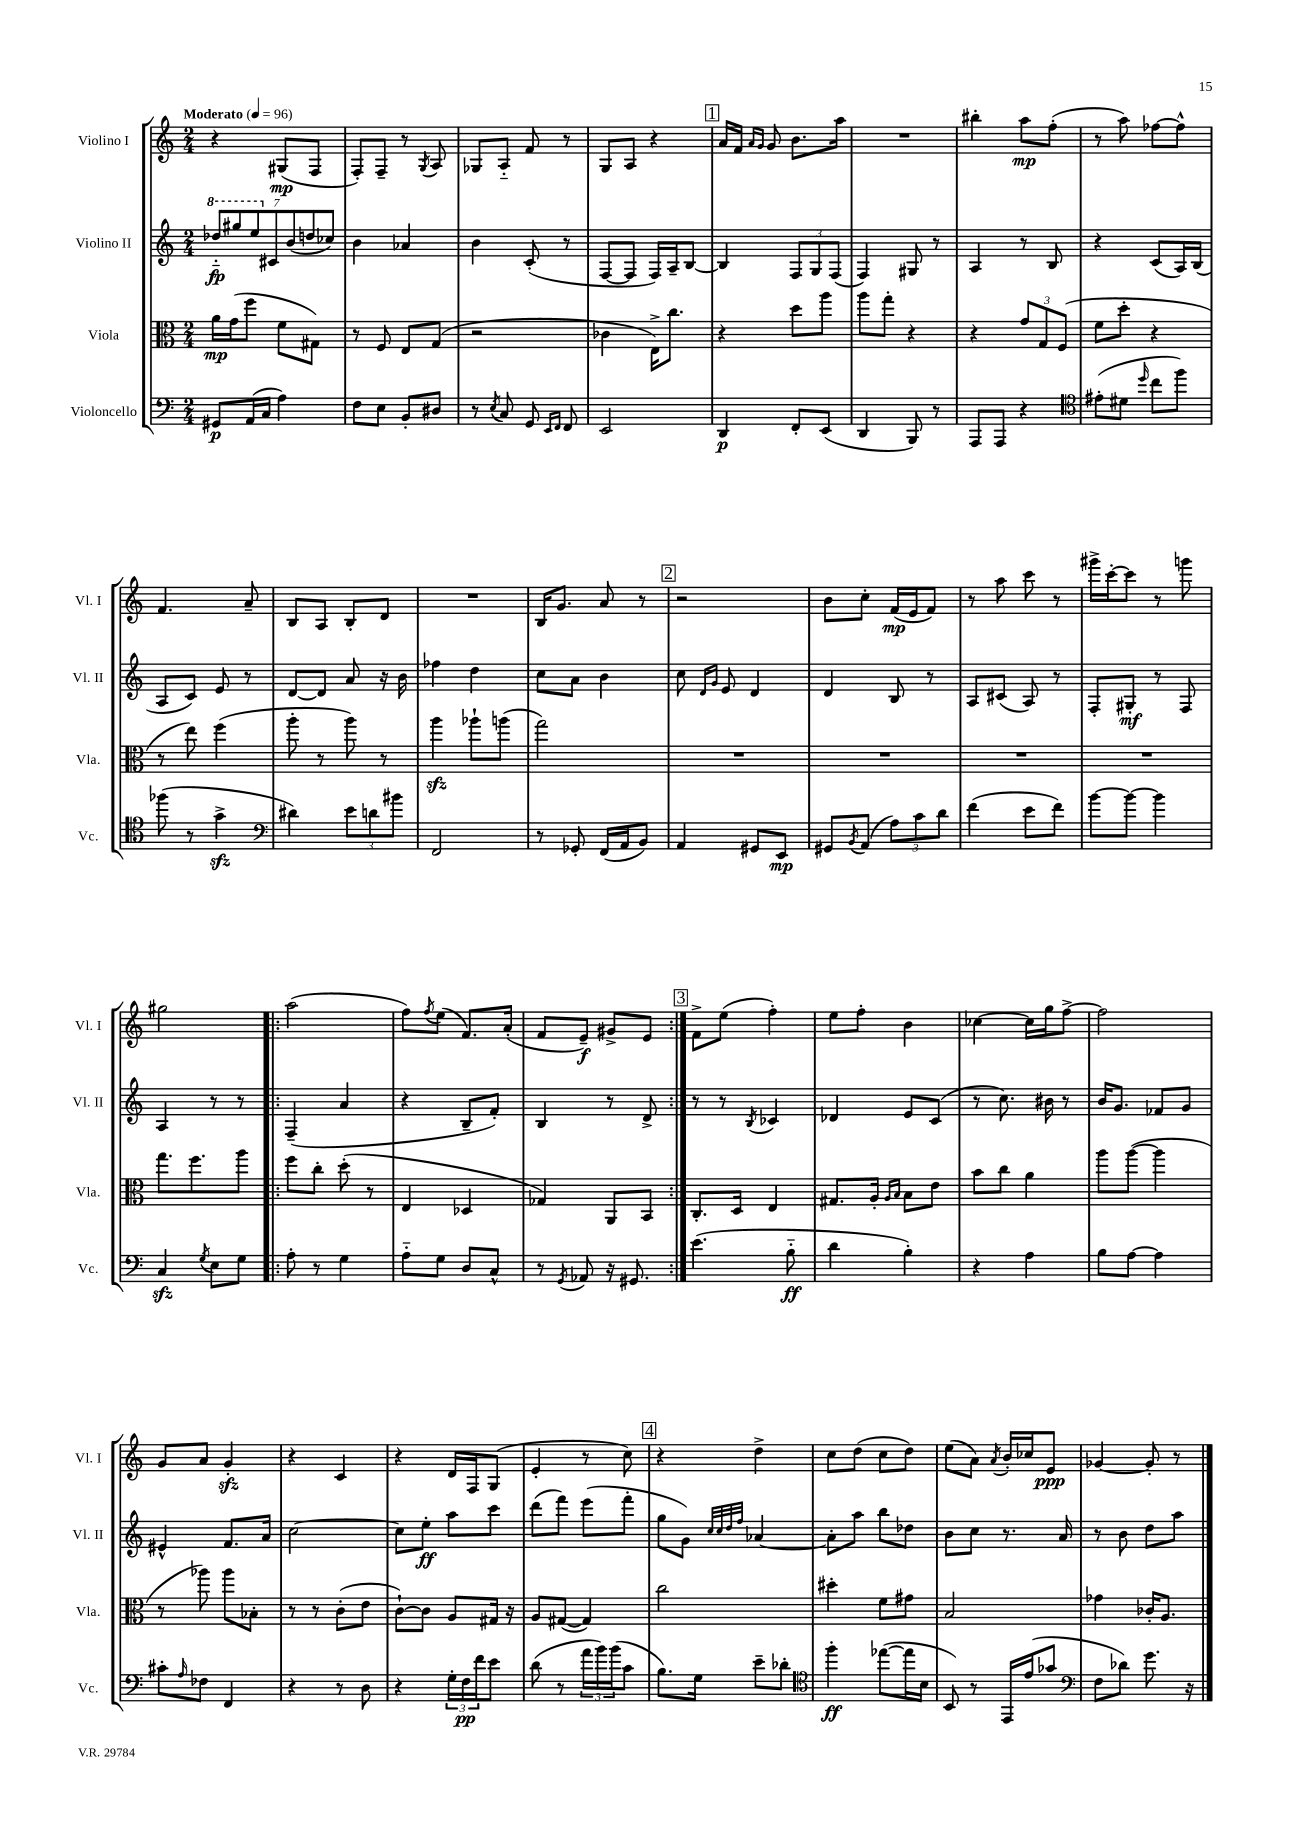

**kern	**dynam	**kern	**dynam	**kern	**dynam	**kern	**dynam
*part4	*part4	*part3	*part3	*part2	*part2	*part1	*part1
*staff4	*staff4	*staff3	*staff3	*staff2	*staff2	*staff1	*staff1
*I"Violoncello	*	*I"Viola	*	*I"Violino II	*	*I"Violino I	*
*I'Vc.	*	*I'Vla.	*	*I'Vl. II	*	*I'Vl. I	*
*clefF4	*	*clefC3	*	*clefG2	*	*clefG2	*
*k[]	*	*k[]	*	*k[]	*	*k[]	*
*M2/4	*	*M2/4	*	*M2/4	*	*M2/4	*
*MM96	*	*MM96	*	*MM96	*	*MM96	*
*	*	*	*	*8va	*	*	*
=1	=1	=1	=1	=1	=1	=1	=1
!	!	!	!	!	!	!LO:TX:a:B:t=Moderato	!
8GG#X/L	p	16a\LL	mp	14ddd-X/L	fp	4r	.
.	.	(16g\J	.	.	.	.	.
.	.	.	.	14ggg#X/	.	.	.
(16AA/L	.	8ff\J	.	.	.	.	.
.	.	.	.	14eee/	.	.	.
16C/JJ	.	.	.	.	.	.	.
*	*	*	*	*X8va	*	*	*
.	.	.	.	14c#X/	.	.	.
4A\)	.	8f\L	.	.	.	(8G#X/L	mp
.	.	.	.	(14b/	.	.	.
.	.	.	.	14ddn/	.	.	.
.	.	8G#X\J)	.	.	.	8F/J	.
.	.	.	.	14cc-X/J)	.	.	.
=2	=2	=2	=2	=2	=2	=2	=2
8F\L	.	8r	.	4b\	.	8F'/L)	.
8E\J	.	8F/	.	.	.	8F~/J	.
8BB'/L	.	8E/L	.	4a-X/	.	8r	.
.	.	.	.	.	.	8qG/	.
8D#X/J	.	(8G/J	.	.	.	8A/	.
=3	=3	=3	=3	=3	=3	=3	=3
8r	.	2r	.	4b\	.	8G-X/L	.
8qE/	.	.	.	.	.	.	.
8C/	.	.	.	.	.	8A/J	.
8GG/	.	.	.	(8c'/	.	8f/	.
16qqEE/LL	.	.	.	.	.	.	.
16qqFF/JJ	.	.	.	.	.	.	.
8FF/	.	.	.	8r	.	8r	.
=4	=4	=4	=4	=4	=4	=4	=4
2EE/	.	4c-X\	.	[8F/L	.	8G/L	.
.	.	.	.	8F/J]	.	8A/J	.
.	.	16E^\KL)	.	16F/LL)	.	4r	.
.	.	8.cc\J	.	16A~/J	.	.	.
.	.	.	.	[8B/J	.	.	.
!!LO:REH:place=s1:t=1
=5	=5	=5	=5	=5	=5	=5	=5
4DD/	p	4r	.	4B/]	.	16a/LL	.
.	.	.	.	.	.	16f/JJ	.
.	.	.	.	.	.	16qqa/LL	.
.	.	.	.	.	.	16qqg/JJ	.
.	.	.	.	.	.	8g/	.
8FF'/L	.	8dd\L	.	12F/L	.	8.b\L	.
.	.	.	.	12G/	.	.	.
(8EE/J	.	8aa\J	.	.	.	.	.
.	.	.	.	(12F/J	.	.	.
.	.	.	.	.	.	16aa\Jk	.
=6	=6	=6	=6	=6	=6	=6	=6
4DD/	.	8aa\L	.	4F/)	.	2r	.
.	.	8gg'\J	.	.	.	.	.
8BBB/)	.	4r	.	8G#X/	.	.	.
8r	.	.	.	8r	.	.	.
=7	=7	=7	=7	=7	=7	=7	=7
8AAA/L	.	4r	.	4A/	.	4bb#X'\	.
8AAA/J	.	.	.	.	.	.	.
4r	.	12g/L	.	8r	.	8aa\L	mp
.	.	12G/	.	.	.	.	.
.	.	.	.	8B/	.	(8ff'\J	.
.	.	(12F/J	.	.	.	.	.
=8	=8	=8	=8	=8	=8	=8	=8
*clefC4	*	*	*	*	*	*	*
(8e#X'\L	.	8f\L	.	4r	.	8r	.
8d#X\J	.	8dd'\J	.	.	.	8aa\)	.
16qqdd/	.	.	.	.	.	.	.
8cc\L	.	4r	.	(8c/L	.	[8ff-X\L	.
8ff\J)	.	.	.	16A/L)	.	8ff-^^\J]	.
.	.	.	.	(16B/JJ	.	.	.
!!LO:LB:g=z
=9	=9	=9	=9	=9	=9	=9	=9
(8ff-X\	.	8r	.	8A/L	.	4.f/	.
8r	.	8ee\)	.	8c/J)	.	.	.
4gzz^\	.	(4ff\	.	8e/	.	.	.
.	.	.	.	8r	.	8a~/	.
=10	=10	=10	=10	=10	=10	=10	=10
*clefF4	*	*	*	*	*	*	*
4d#X\)	.	8aa'\	.	[8d/L	.	8B/L	.
.	.	8r	.	8d/J]	.	8A/J	.
12e\L	.	8aa\)	.	8a/	.	8B'/L	.
12dn\	.	.	.	.	.	.	.
.	.	8r	.	16r	.	8d/J	.
12b#X\J	.	.	.	.	.	.	.
.	.	.	.	16b\	.	.	.
=11	=11	=11	=11	=11	=11	=11	=11
2FF/	.	4aazz\	.	4ff-X\	.	2r	.
.	.	8aa-X`\L	.	4dd\	.	.	.
.	.	(8aan\J	.	.	.	.	.
=12	=12	=12	=12	=12	=12	=12	=12
8r	.	2gg\)	.	8cc\L	.	16B/KL	.
.	.	.	.	.	.	8.g/J	.
8GG-X'/	.	.	.	8a\J	.	.	.
(16FF/LL	.	.	.	4b\	.	8a/	.
16AA/J	.	.	.	.	.	.	.
8BB/J)	.	.	.	.	.	8r	.
!!LO:REH:place=s1:t=2
=13	=13	=13	=13	=13	=13	=13	=13
4AA/	.	2r	.	8cc\	.	2r	.
.	.	.	.	16qqd/LL	.	.	.
.	.	.	.	16qqg/JJ	.	.	.
.	.	.	.	8e/	.	.	.
8GG#X/L	.	.	.	4d/	.	.	.
8EE/J	mp	.	.	.	.	.	.
=14	=14	=14	=14	=14	=14	=14	=14
8GG#X/L	.	2r	.	4d/	.	8b\L	.
8qBB/	.	.	.	.	.	.	.
(8AA/J	.	.	.	.	.	8cc'\J	.
12A\L)	.	.	.	8B/	.	(16f/LL	mp
.	.	.	.	.	.	16e/J	.
12c\	.	.	.	.	.	.	.
.	.	.	.	8r	.	8f/J)	.
12d\J	.	.	.	.	.	.	.
=15	=15	=15	=15	=15	=15	=15	=15
(4f\	.	2r	.	8A/L	.	8r	.
.	.	.	.	(8c#X/J	.	8aa\	.
8e\L	.	.	.	8A/)	.	8ccc\	.
8f\J)	.	.	.	8r	.	8r	.
=16	=16	=16	=16	=16	=16	=16	=16
[8b\L	.	2r	.	8F'/L	.	16ggg#X^\LL	.
.	.	.	.	.	.	[16ccc'\J	.
8b\J_	.	.	.	8G#X'/J	mf	8ccc\J]	.
4b\]	.	.	.	8r	.	8r	.
.	.	.	.	8F/	.	8gggn\	.
!!LO:LB:g=z
=17	=17	=17	=17	=17	=17	=17	=17
4Czz/	.	8.gg\L	.	4A/	.	2gg#X\	.
.	.	8.ff\	.	.	.	.	.
8qG/	.	.	.	.	.	.	.
8E\L	.	.	.	8r	.	.	.
8G\J	.	8aa\J	.	8r	.	.	.
=18!|:	=18!|:	=18!|:	=18!|:	=18!|:	=18!|:	=18!|:	=18!|:
8A'\	.	8ff\L	.	(4F~/	.	(2aa\	.
8r	.	8cc'\J	.	.	.	.	.
4G\	.	(8dd'\	.	4a/	.	.	.
.	.	8r	.	.	.	.	.
=19	=19	=19	=19	=19	=19	=19	=19
8A\L	.	4E/	.	4r	.	8ff\L)	.
.	.	.	.	.	.	8qff/	.
8G\J	.	.	.	.	.	(8ee\J	.
8D/L	.	4D-X/	.	8B~/L	.	8.f/L)	.
8C^^/J	.	.	.	8f'/J)	.	.	.
.	.	.	.	.	.	(16a'/Jk	.
=20	=20	=20	=20	=20	=20	=20	=20
8r	.	4G-X/)	.	4B/	.	8f/L	.
8qGG/	.	.	.	.	.	.	.
8AA-X/	.	.	.	.	.	8e~/J)	f
16r	.	8AA/L	.	8r	.	8g#X^/L	.
8.GG#X/	.	.	.	.	.	.	.
.	.	8BB/J	.	8d^/	.	8e/J	.
!!LO:REH:place=s1:t=3
=21:|!	=21:|!	=21:|!	=21:|!	=21:|!	=21:|!	=21:|!	=21:|!
(4.e\	.	8.C'/L	.	8r	.	8f^\L	.
.	.	.	.	8r	.	(8ee\J	.
.	.	16D/Jk	.	.	.	.	.
.	.	.	.	8qB/	.	.	.
.	.	4E/	.	4c-X/	.	4ff'\)	.
8B\	ff	.	.	.	.	.	.
=22	=22	=22	=22	=22	=22	=22	=22
4d\	.	8.G#X/L	.	4d-X/	.	8ee\L	.
.	.	.	.	.	.	8ff'\J	.
.	.	16A'/Jk	.	.	.	.	.
.	.	16qqA/LL	.	.	.	.	.
.	.	16qqB/JJ	.	.	.	.	.
4B'\)	.	8B\L	.	8e/L	.	4b\	.
.	.	8e\J	.	(8c/J	.	.	.
=23	=23	=23	=23	=23	=23	=23	=23
4r	.	8b\L	.	8r	.	[4cc-X\	.
.	.	8cc\J	.	8.cc\)	.	.	.
4A\	.	4a\	.	.	.	16cc-\LL]	.
.	.	.	.	16b#X\	.	16gg\J	.
.	.	.	.	8r	.	[8ff^\J	.
=24	=24	=24	=24	=24	=24	=24	=24
8B\L	.	8aa\L	.	16b/KL	.	2ff\]	.
.	.	.	.	8.g/J	.	.	.
[8A\J	.	([8aa\J	.	.	.	.	.
4A\]	.	4aa\]	.	8f-X/L	.	.	.
.	.	.	.	8g/J	.	.	.
!!LO:LB:g=z
=25	=25	=25	=25	=25	=25	=25	=25
8c#X'\L	.	8r	.	4e#X^^/	.	8g/L	.
16qqA/	.	.	.	.	.	.	.
8F-X\J	.	8aa-X\)	.	.	.	8a/J	.
4FF/	.	8aa-\L	.	8.f/L	.	4gzz'/	.
.	.	8B-X'\J	.	.	.	.	.
.	.	.	.	16a/Jk	.	.	.
=26	=26	=26	=26	=26	=26	=26	=26
4r	.	8r	.	[2cc\	.	4r	.
.	.	8r	.	.	.	.	.
8r	.	(8c'\L	.	.	.	4c/	.
8D\	.	8e\J	.	.	.	.	.
=27	=27	=27	=27	=27	=27	=27	=27
4r	.	[8c`\L)	.	8cc\L]	.	4r	.
.	.	8c\J]	.	8ee'\J	ff	.	.
24G'\LL	.	8A/L	.	8aa\L	.	16d/LL	.
24F\	pp	.	.	.	.	.	.
.	.	.	.	.	.	16F/J	.
24f\J	.	.	.	.	.	.	.
8e\J	.	16G#X/Jk	.	8ccc\J	.	(8G/J	.
.	.	16r	.	.	.	.	.
=28	=28	=28	=28	=28	=28	=28	=28
(8d\	.	8A/L	.	(8ddd\L	.	4e'/	.
8r	.	([8G#X/J	.	8fff\J)	.	.	.
24a\LL	.	4G#/])	.	(8eee\L	.	8r	.
24b\)	.	.	.	.	.	.	.
(24b\J	.	.	.	.	.	.	.
8c\J	.	.	.	8fff'\J	.	8cc\)	.
!!LO:REH:place=s1:t=4
=29	=29	=29	=29	=29	=29	=29	=29
8.B\L)	.	2cc\	.	8gg\L	.	4r	.
.	.	.	.	8g\J)	.	.	.
16G\Jk	.	.	.	.	.	.	.
.	.	.	.	32qqcc/LLL	.	.	.
.	.	.	.	32qqcc/	.	.	.
.	.	.	.	32qqdd/	.	.	.
.	.	.	.	32qqff/JJJ	.	.	.
8e~\L	.	.	.	[4a-X/	.	4dd^\	.
8d-X'\J	.	.	.	.	.	.	.
=30	=30	=30	=30	=30	=30	=30	=30
*clefC4	*	*	*	*	*	*	*
4ff'\	ff	4dd#X'\	.	8a-'\L]	.	8cc\L	.
.	.	.	.	8aa\J	.	(8dd\J	.
([8ee-X\L	.	8f\L	.	8bb\L	.	8cc\L	.
16ee-\L]	.	8g#X\J	.	8dd-X\J	.	8dd\J)	.
16B\JJ	.	.	.	.	.	.	.
=31	=31	=31	=31	=31	=31	=31	=31
8BB/)	.	2B/	.	8b\L	.	(8ee\L	.
8r	.	.	.	8cc\J	.	8a\J)	.
.	.	.	.	.	.	8qa/	.
16EE/LL	.	.	.	8.r	.	16b'/LL	.
(16e/J	.	.	.	.	.	16cc-X/J	.
8g-X/J	.	.	.	.	.	8e/J	ppp
.	.	.	.	16a/	.	.	.
=32	=32	=32	=32	=32	=32	=32	=32
*clefF4	*	*	*	*	*	*	*
8F\L	.	4g-X\	.	8r	.	[4g-X/	.
8d-X\J)	.	.	.	8b\	.	.	.
8.g\	.	16c-X'/KL	.	8dd\L	.	8g-'/]	.
.	.	8.A/J	.	.	.	.	.
.	.	.	.	8aa\J	.	8r	.
16r	.	.	.	.	.	.	.
==	==	==	==	==	==	==	==
*-	*-	*-	*-	*-	*-	*-	*-
